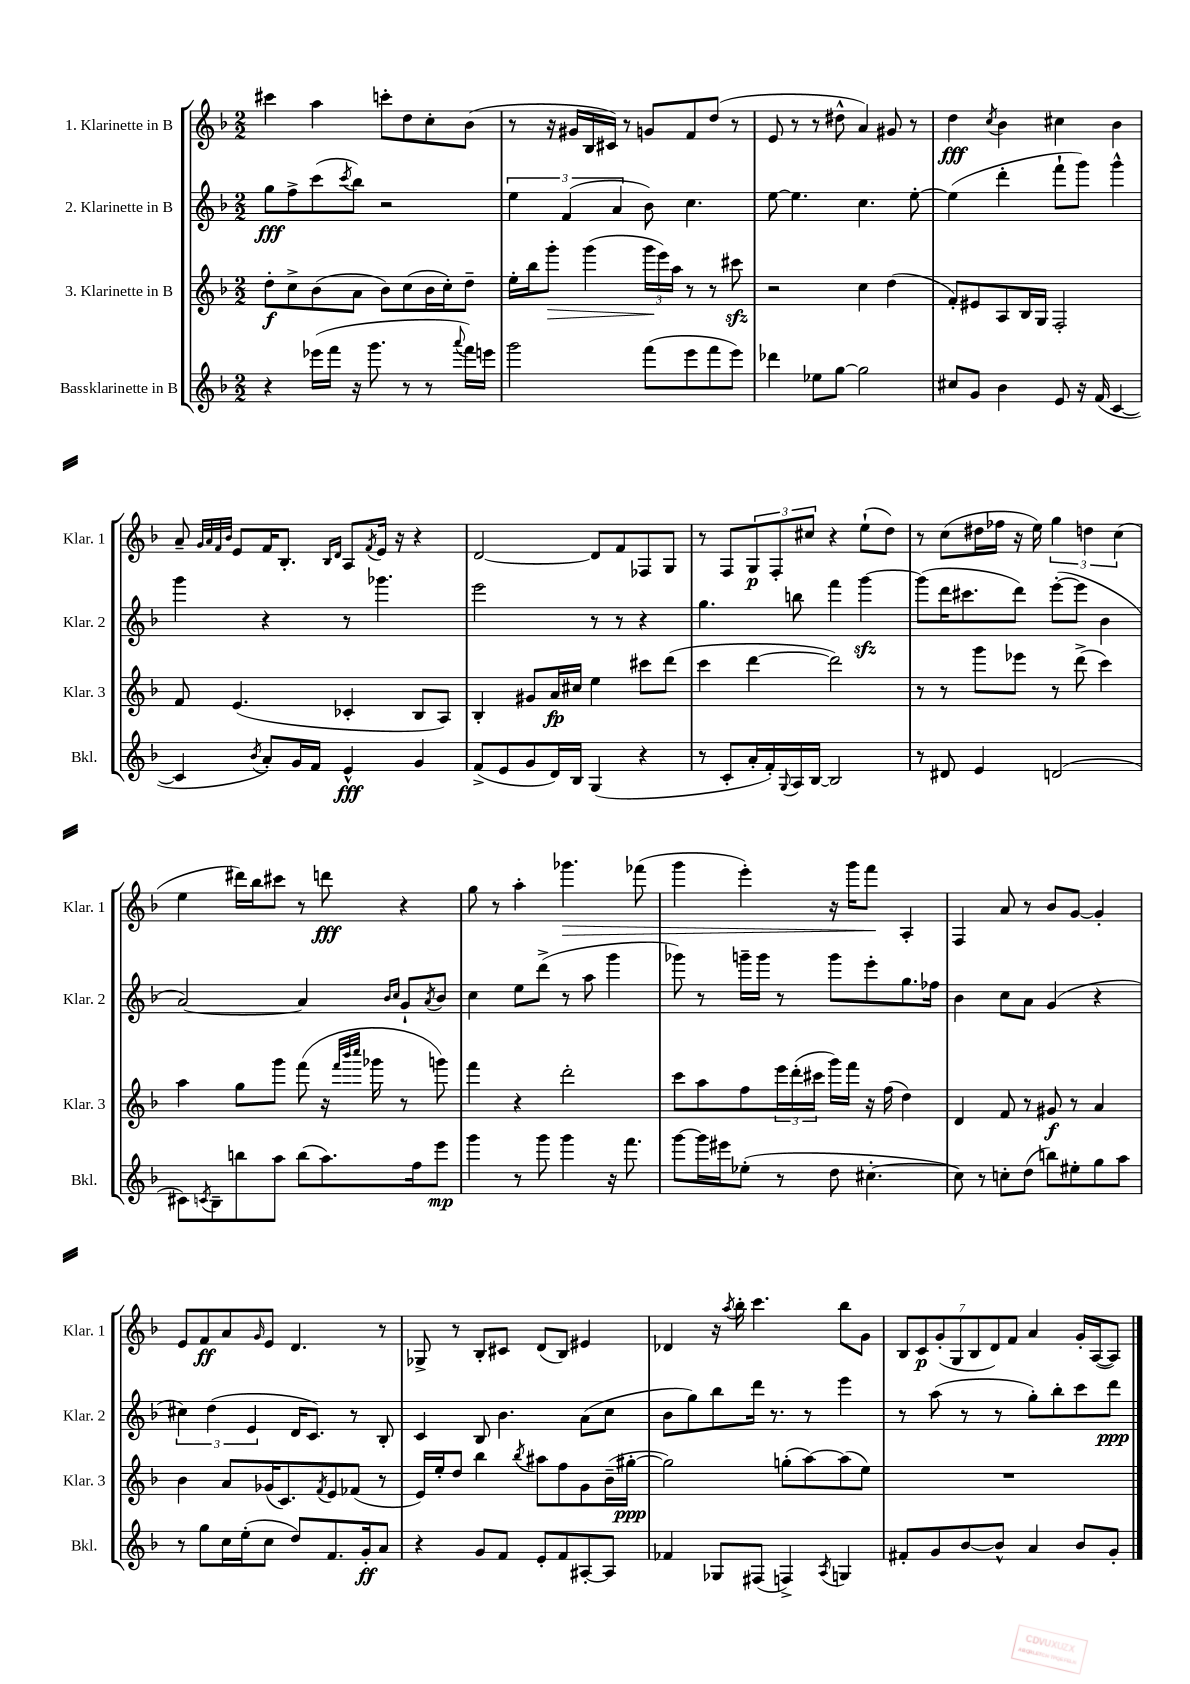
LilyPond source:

<<
\new StaffGroup <<
\new Staff = "s0" \with { instrumentName = "1. Klarinette in B" shortInstrumentName = "Klar. 1" } {
    \clef treble \key f \major \numericTimeSignature \time 2/2
    cis'''4 a''4 c'''8-. d''8 c''8-. bes'8( |
    r8 r16 gis'16 bes16 cis'16) r8 g'8 f'8 d''8( r8 |
    e'8 r8 r8 dis''8-^ a'4) gis'8 r8 |
    d''4\fff \acciaccatura { c''8 } bes'4 cis''4 bes'4 |
    a'8-- \grace { g'32 a'32 f'32 bes'32 } e'8 f'16 bes8.-. \grace { bes16 d'16 } a8 \acciaccatura { f'8 } e'16 r16 r4 |
    d'2~ d'8 f'8 fes8 g8 |
    r8 f8 \tuplet 3/2 { g8\p f8-. cis''8 } r4 e''8-!( d''8) |
    r8 c''8( dis''16 fes''16 r16 e''16) \tuplet 3/2 { g''4 d''4 c''4( } |
    e''4 dis'''16) bes''16 cis'''8 r8 d'''8\fff r4 |
    g''8 r8 a''4-. ges'''4.\> fes'''8( |
    g'''4 e'''4-.) r16 g'''16 f'''8\! a4-. |
    f4 a'8 r8 bes'8 g'8~ g'4-. |
    e'8 f'8\ff a'8 \grace { g'16 } e'8 d'4. r8 |
    ges8-> r8 bes8-. cis'8 d'8( bes8) eis'4 |
    des'4 r16 \acciaccatura { a''8 } bes''16-. c'''4. bes''8 g'8 |
    \tuplet 7/4 { bes8 c'8\p g'8-.( g8 bes8 d'8) f'8 } a'4 g'16-. a16~( a8) \bar "|." |
}
\new Staff = "s1" \with { instrumentName = "2. Klarinette in B" shortInstrumentName = "Klar. 2" } {
    \clef treble \key f \major \numericTimeSignature \time 2/2
    g''8\fff f''8-> c'''8( \acciaccatura { c'''8 } bes''8) r2 |
    \tuplet 3/2 { e''4 f'4( a'4 } bes'8) c''4. |
    e''8~ e''4. c''4. e''8~-. |
    e''4( d'''4-. f'''8-! g'''8) g'''4-^ |
    g'''4 r4 r8 ges'''4. |
    e'''2 r8 r8 r4 |
    g''4. b''8 f'''4 g'''4~\sfz |
    g'''8( d'''16 cis'''8. d'''8) e'''8~-.( e'''8 bes'4 |
    a'2~) a'4 \grace { bes'16 c''16 } g'8-! \acciaccatura { a'8 } bes'8 |
    c''4 e''8 d'''8->( r8 a''8 g'''4 |
    ges'''8) r8 g'''16-- g'''16 r8 g'''8 e'''8-. g''8. fes''16 |
    bes'4 c''8 a'8 g'4( r4 |
    \tuplet 3/2 { cis''4) d''4( e'4 } d'16 c'8.) r8 bes8-. |
    c'4 bes8 bes'4. a'8( c''8 |
    bes'8 g''8) bes''8 d'''16 r8. r8 e'''4 |
    r8 a''8( r8 r8 g''8-.) bes''8-. c'''8 d'''8\ppp \bar "|." |
}
\new Staff = "s2" \with { instrumentName = "3. Klarinette in B" shortInstrumentName = "Klar. 3" } {
    \clef treble \key f \major \numericTimeSignature \time 2/2
    d''8-.\f c''8-> bes'8( a'8 bes'8) c''8( bes'16 c''16-.) d''8-- |
    e''16-. bes''16 g'''8-.\> g'''4( \tuplet 3/2 { g'''16\! e'''16) a''16 } r8 r8 cis'''8\sfz |
    r2 c''4 d''4( |
    f'8-.) eis'8 a8 bes16 g16 f2-. |
    f'8 e'4.( ces'4-. bes8 a8) |
    bes4-. gis'8 a'16\fp cis''16 e''4 cis'''8 d'''8( |
    c'''4 d'''4~ d'''2) |
    r8 r8 g'''8 ees'''8 r8 d'''8->( c'''4) |
    a''4 g''8 g'''8 f'''8( r16 \grace { f'''32 bes'''32 c''''32 } ges'''16 r8 g'''8) |
    f'''4 r4 d'''2-. |
    c'''8 a''8 f''8 \tuplet 3/2 { e'''16 d'''16-.( cis'''16 } g'''16) f'''16 r16 f''16( d''4) |
    d'4 f'8 r8 gis'8\f r8 a'4 |
    bes'4 a'8 ges'16( c'8.) \acciaccatura { f'8 } e'8 fes'8( r8 |
    e'16) e''16-. d''8 bes''4 \acciaccatura { bes''8 } ais''8 f''8 g'8 bes'16--( gis''16~-.\ppp |
    gis''2) g''8-.( a''8~) a''8( e''8) |
    R1 \bar "|." |
}
\new Staff = "s3" \with { instrumentName = "Bassklarinette in B" shortInstrumentName = "Bkl." } {
    \clef treble \key f \major \numericTimeSignature \time 2/2
    r4 ees'''16( f'''16 r16 g'''8. r8 r8 \appoggiatura { a'''8 } f'''16) e'''16 |
    g'''2 f'''8( e'''8 f'''8 e'''8) |
    des'''4 ees''8 g''8~ g''2 |
    cis''8 g'8 bes'4 e'8 r16 f'16( c'4~ |
    c'4 \acciaccatura { bes'8 } a'8-.) g'16 f'16 e'4-^\fff g'4 |
    f'8->( e'8 g'8 d'16) bes16 g4( r4 |
    r8 c'8-. a'16-. f'16-.) \appoggiatura { g8 } a16 bes16~ bes2 |
    r8 dis'8 e'4 d'2( |
    cis'8) \acciaccatura { c'8 } bes8-- b''8 a''8 b''8( a''8.) f''16 e'''8\mp |
    g'''4 r8 g'''8 g'''4 r16 f'''8. |
    g'''8~ g'''16 eis'''16 ees''8-.( r8 d''8 cis''4.~-. |
    cis''8) r8 c''8-. d''8( b''8) eis''8-. g''8 a''8 |
    r8 g''8 c''16 e''16-.( c''8 d''8) f'8. g'16-.\ff a'8 |
    r4 g'8 f'8 e'8-. f'8 ais8~-. ais8 |
    fes'4 ges8 fis8( f4->) \acciaccatura { a8 } g4 |
    fis'8-. g'8 bes'8~ bes'8-^ a'4 bes'8 g'8-. \bar "|." |
}
>>
>>
\layout { \context { \Score \remove "Bar_number_engraver" } }
